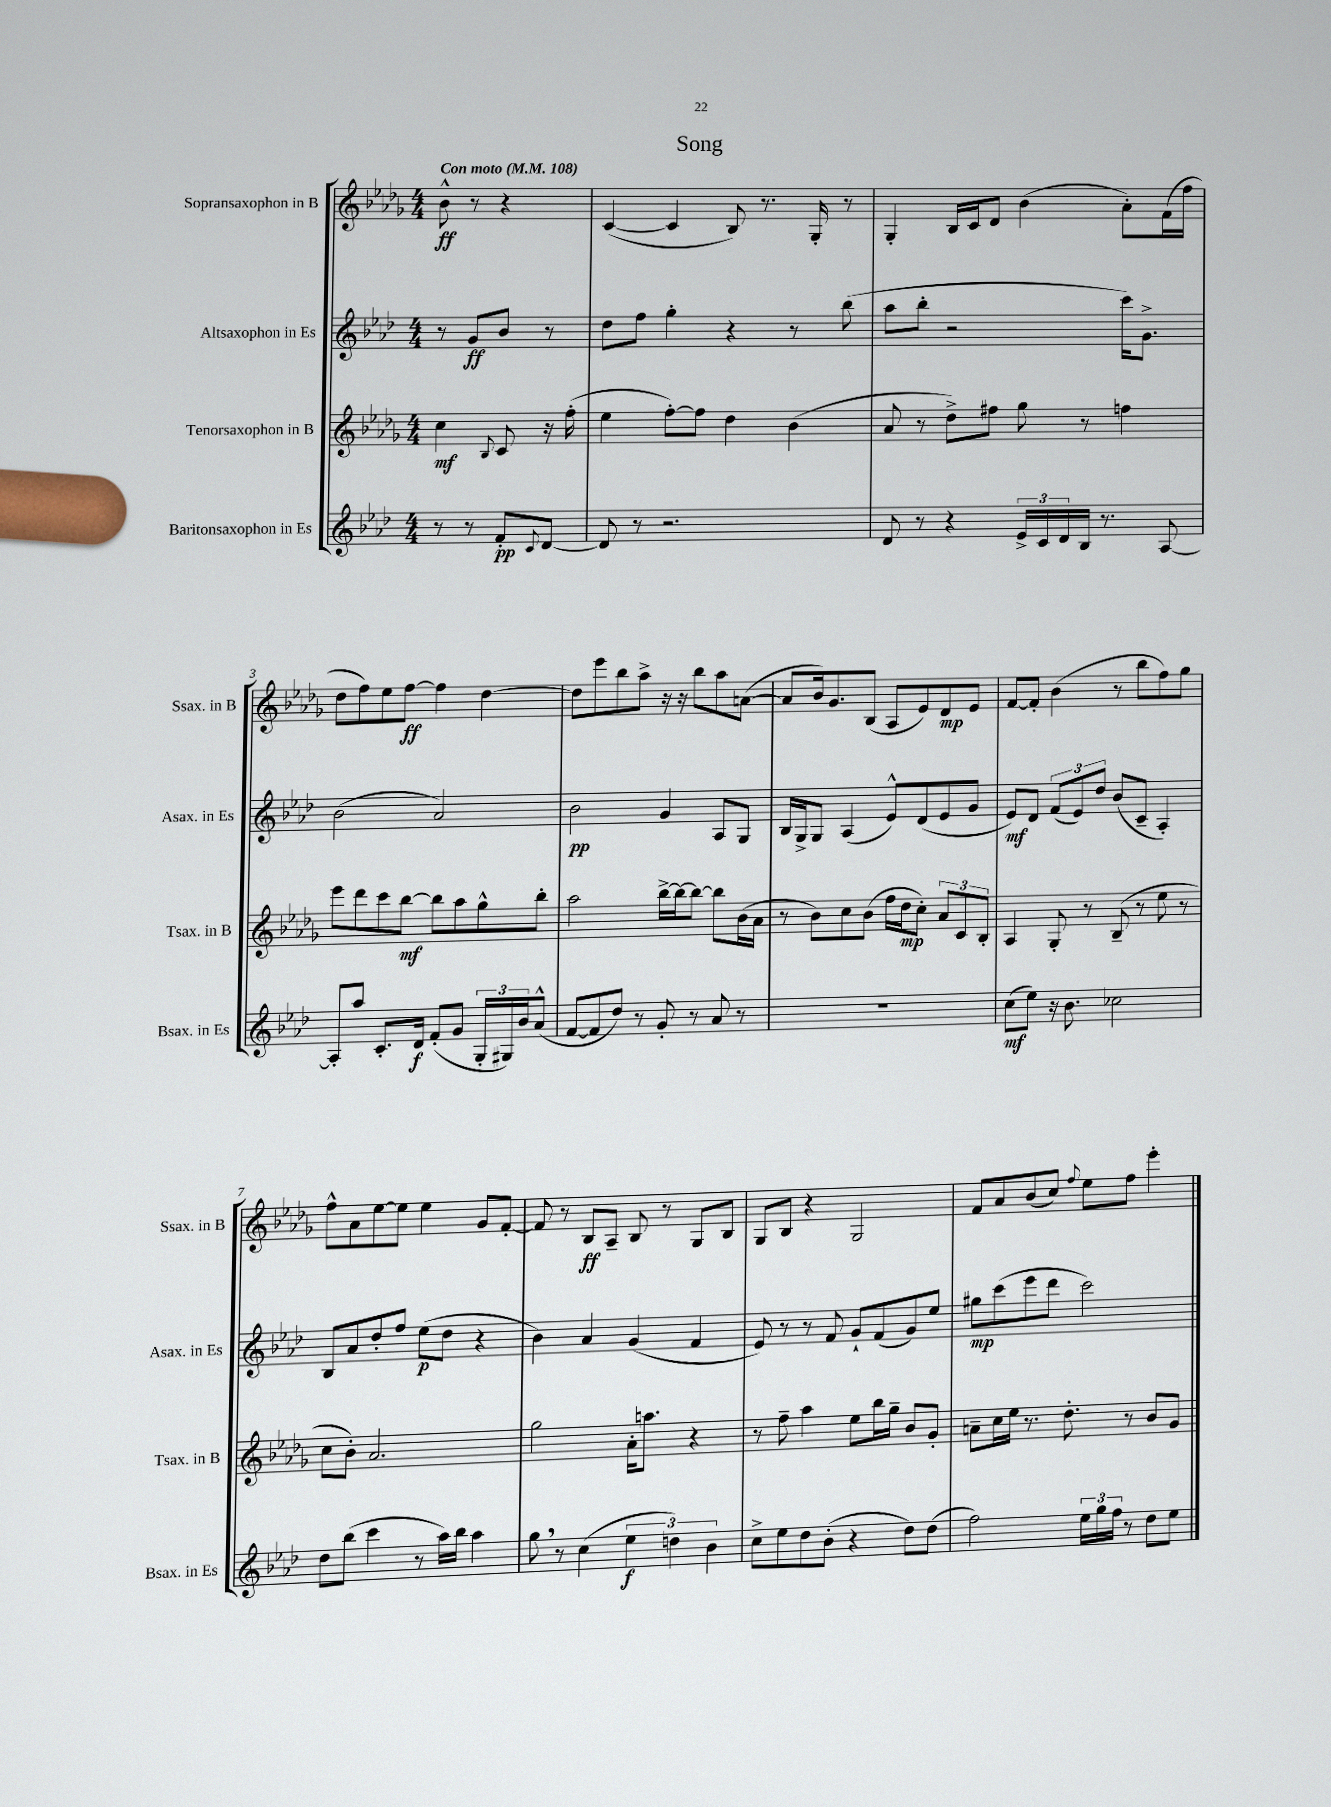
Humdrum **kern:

**kern	**kern	**kern	**kern
*staff4	*staff3	*staff2	*staff1
*clefG2	*clefG2	*clefG2	*clefG2
*k[b-e-a-d-]	*k[b-e-a-d-g-]	*k[b-e-a-d-]	*k[b-e-a-d-g-]
*M4/4	*M4/4	*M4/4	*M4/4
*MM108	*MM108	*MM108	*MM108
8r	4cc\	8r	8b-^^\
8r	.	8g/L	8r
.	8qqB-/	.	.
8f'/L	8c/	8b-/J	4r
8qqc/	.	.	.
[8d-/J	16r	8r	.
.	(16ff'\	.	.
=	=	=	=
8d-/]	4ee-\	8dd-\L	([4c/
8r	.	8ff\J	.
2.r	[8ff'\L)	4gg'\	4c/]
.	8ff\]J	.	.
.	4dd-\	4r	8B-/)
.	.	.	8.r
.	(4b-\	8r	.
.	.	.	16G-'/
.	.	(8bb-\	8r
=	=	=	=
8d-/	8a-/	8aa-\L	4G-'/
8r	8r	8bb-'\J	.
4r	8dd-^\L)	2r	16B-/LL
.	.	.	16c/J
.	8ff#\J	.	8d-/J
24e-^/LL	8gg-\	.	(4b-\
24c/	.	.	.
24d-/	.	.	.
16B-/JJ	8r	.	.
8.r	.	.	.
.	4ff\	16ccc\LK)	8a-'\L)
.	.	8.g^\J	.
[8A-/	.	.	(16f\L
.	.	.	16ff\JJ
=	=	=	=
8A-'/]L	8eee-\L	(2b-\	8dd-\L
8aa-/J	8ddd-\	.	8ff\)
8.c'/L	8ccc\	.	8ee-\
.	[8bb-\J	.	[8ff\J
16d-/Jk	.	.	.
(8f'/L	8bb-\]L	2a-/)	4ff\]
8g/J	8aa-\	.	.
24G'/LL	8gg-^^\	.	[4dd-\
24G#/)	.	.	.
24b-/J	.	.	.
(8a-^^/J	8bb-'\J	.	.
=	=	=	=
[8f/L	2aa-\	2b-\	8dd-\]L
8f/]	.	.	8eee-\
8dd-/J)	.	.	8bb-\
8r	.	.	8aa-^\J
8g'/	[16bb-^\LL	4g/	16r
.	16bb-\_J	.	16r
8r	8bb-\_J	.	8bb-\L
8a-/	8bb-\]L	8A-/L	8aa-\
8r	(16b-\L	8G/J	([8a\J
.	16a-\JJ	.	.
=	=	=	=
1r	8r	16B-/LL	8a/]L
.	.	16G^/J	.
.	8b-\L)	8G/J	16b-/k)
.	.	.	8.g-/
.	8cc\	(4A-/	.
.	(8b-\J	.	(8B-/J
.	16ff\LL	8e-^^/L)	8A-/L
.	16dd-\J	.	.
.	8cc'\J)	(8d-/	8e-/)
.	12a-/L	8e-/	8d-/
.	12c/	.	.
.	.	8g/J	8e-/J
.	12B-'/J	.	.
=	=	=	=
(8cc\L	4A-/	8e-/L)	[8f/L
8ee-\J)	.	8d-/J	8f'/]J
16r	8G-'/	(12f/L	(4b-\
8.b-\	.	.	.
.	.	12e-/)	.
.	8r	.	.
.	.	12dd-/J	.
2cc-\	(8B-~/	(8b-/L	8r
.	8r	8c~/J	8bb-\L
.	8ee-\	4A-'/)	8ff\)
.	8r	.	8gg-\J
=	=	=	=
8dd-\L	8cc\L	8B-/L	8ff^^\L
(8bb-\J	8b-'\J)	8a-/	8a-\
4ccc\	2.a-/	8dd-'/	[8ee-\
.	.	8ff/J	8ee-\]J
8r	.	(8ee-\L	4ee-\
16aa-\LL)	.	8dd-\J	.
16bb-\JJ	.	.	.
4aa-\	.	4r	8g-/L
.	.	.	[8f'/J
=	=	=	=
8gg\	2gg-\	4b-\)	8f/]
8r	.	.	8r
(4cc\	.	4a-/	8B-/L
.	.	.	8A-~/J
6ee-\	16a-'\LK	(4g/	8B-/
.	8.aa\J	.	.
.	.	.	8r
6dd\)	.	.	.
.	4r	4f/	8G-/L
6b-\	.	.	.
.	.	.	8B-/J
=	=	=	=
8cc^\L	8r	8e-/)	8G-/L
8ee-\	8ff~\	8r	8B-/J
8dd-\	4aa-\	8r	4r
(8b-'\J	.	8f/	.
4r	8ee-\L	8g`/L	2G-/
.	16bb-\L	(8f/	.
.	16gg-~\JJ	.	.
8dd-\L)	8b-/L	8g/)	.
(8dd-\J	8g-'/J	8ee-/J	.
=	=	=	=
2ff\)	8a~\L	8gg#\L	8f/L
.	16cc\L	(8ccc\	8a-/
.	16ee-\JJ	.	.
.	8.r	8eee-\	(8b-/
.	.	8ddd-\J	8cc/J)
.	8.dd-'\	.	.
.	.	.	8qqff/
24ee-\LL	.	2ccc\)	8ee-\L
24gg\	.	.	.
24ff\JJ	.	.	.
8r	8r	.	8ff\J
8dd-\L	8b-/L	.	4eee-'\
8ee-\J	8g-/J	.	.
==	==	==	==
*-	*-	*-	*-
